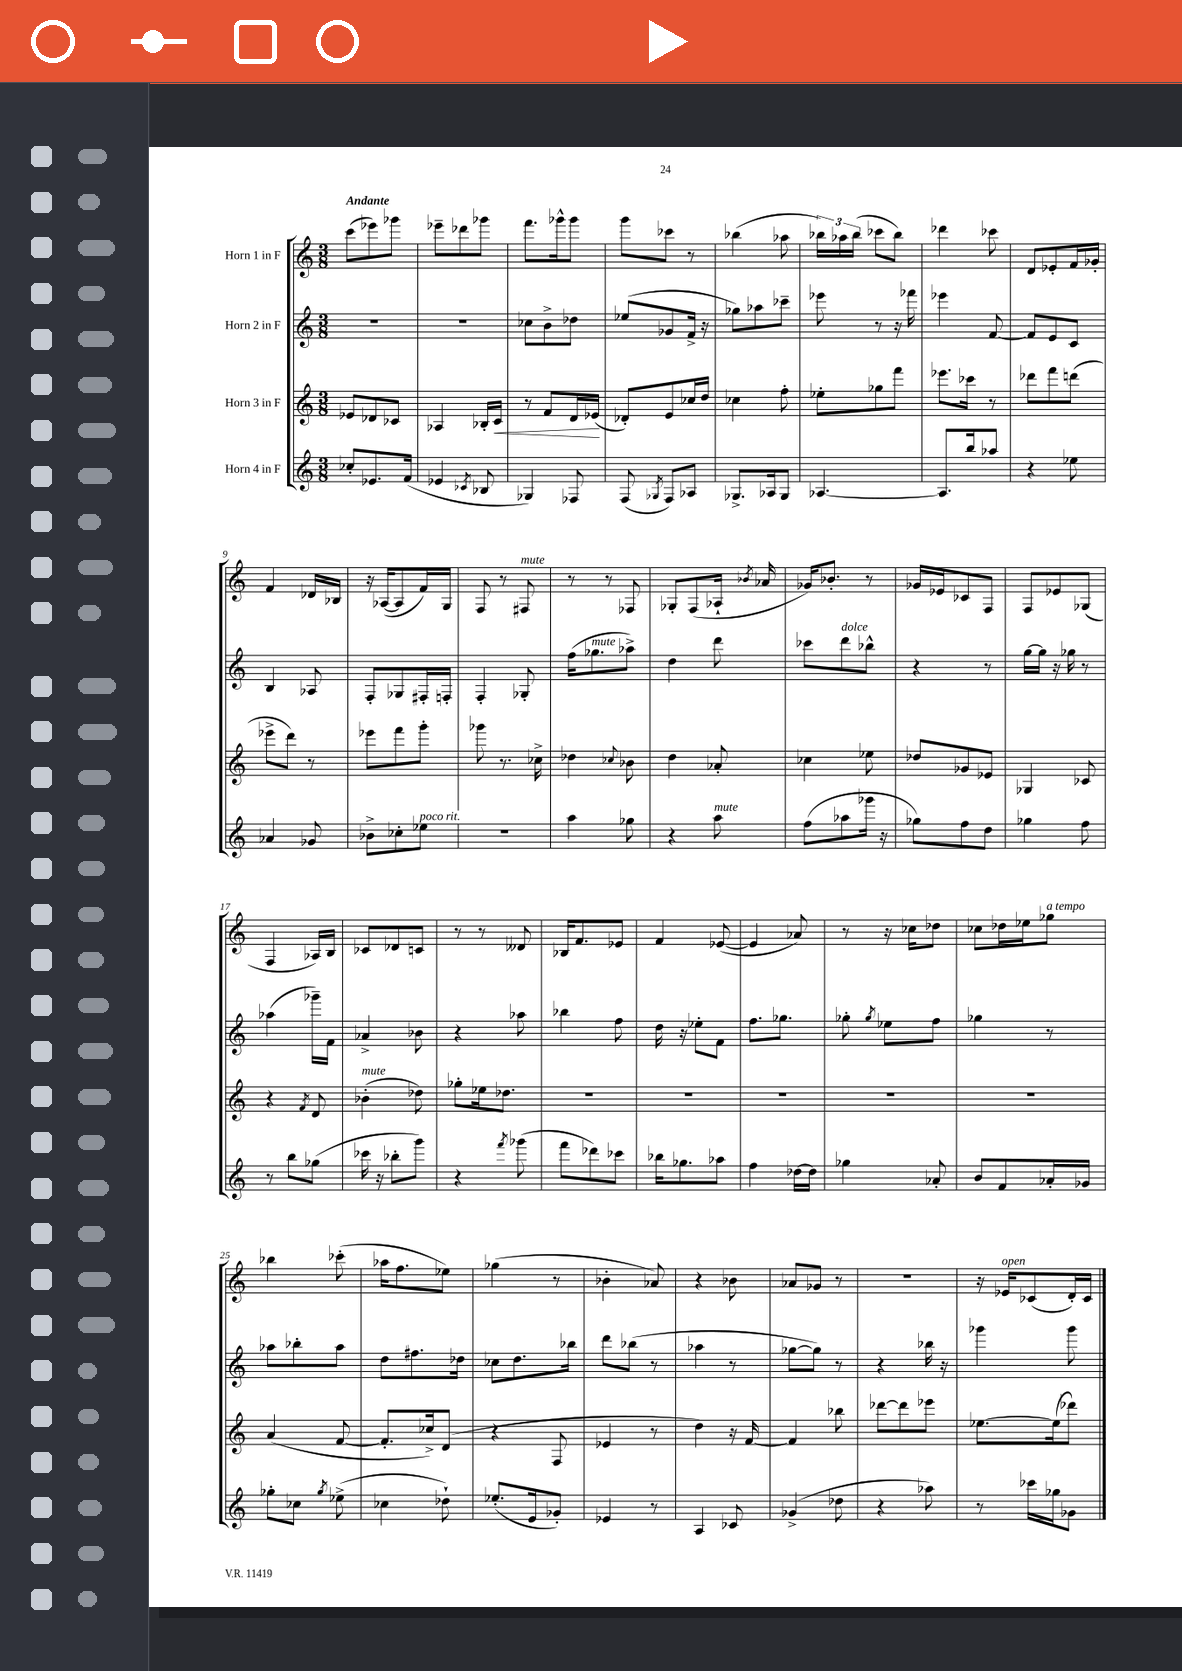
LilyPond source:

<<
\new StaffGroup <<
\new Staff = "s0" \with { instrumentName = "Horn 1 in F" } {
    \clef treble \key c \major \numericTimeSignature \time 3/8 \tempo "Andante"
    \autoBeamOff c'''8[( ees'''8) ges'''8] |
    ees'''8[-- des'''8 ges'''8] |
    f'''8.[ ges'''16-^ ges'''8] |
    g'''8[ ces'''8] r8 |
    bes''4( aes''8 |
    \tuplet 3/2 { bes''16[) aes''16 bes''16]( } ces'''8[ bes''8]) |
    des'''4 ces'''8 |
    d'8[ ees'8-. f'16 ges'16]-. |
    f'4 des'16[ bes16] |
    r16 aes16[~( aes8 f'16) g16] |
    f8 r8 fis8^\markup { \italic "mute" } |
    r8 r8 fes8 |
    ges8[-. f8( aes16]-! \acciaccatura { bes'8 } aes'16 |
    ges'16[) bes'8.]-. r8 |
    ges'16[ ees'16 ces'8 f8] |
    f8[ ees'8 ges8]( |
    f4 aes16[) b16] |
    ces'8[ des'8 c'8] |
    r8 r8 deses'8 |
    bes16[ f'8. ees'8] |
    f'4 ees'8~( |
    ees'4 aes'8) |
    r8 r16 ces''16[ des''8] |
    ces''8[ des''16 ees''16 ges''8]^\markup { \italic "a tempo" } |
    bes''4 ces'''8-.( |
    aes''16[ f''8. ees''8]) |
    ges''4( r8 |
    bes'4-. aes'8) |
    r4 bes'8 |
    aes'8[ ges'8] r8 |
    R4. |
    r16 ees'16[^\markup { \italic "open" } ces'8( d'16-.) ces'16] \bar "|." |
}
\new Staff = "s1" \with { instrumentName = "Horn 2 in F" } {
    \clef treble \key c \major \numericTimeSignature \time 3/8
    \autoBeamOff R4. |
    R4. |
    ces''8[ b'8-> des''8] |
    ees''8[( ges'8 f'16]-> r16 |
    ges''8[) aes''8 ces'''8]-- |
    ees'''8 r8 r16 fes'''16 |
    ees'''4 f'8~ |
    f'8[ e'8 c'8] |
    b4 aes8 |
    f8[-. ges8 fis16-. f16]-. |
    f4-. ges8-. |
    f''16[( ges''8.^\markup { \italic "mute" } aes''8]->) |
    d''4 d'''8 |
    ces'''8[ d'''8^\markup { \italic "dolce" } bes''8]-^ |
    r4 r8 |
    g''16[~ g''16] r16 ges''16 r8 |
    aes''4( ges'''16[--) f'16] |
    aes'4-> bes'8 |
    r4 aes''8 |
    bes''4 f''8 |
    d''16 r16 ees''8[-. f'8] |
    f''8.[ ges''8.] |
    ges''8-. \acciaccatura { ges''8 } ees''8[ f''8] |
    ges''4 r8 |
    aes''8[ bes''8-. aes''8] |
    d''8[ fis''8. des''16] |
    ces''8[ d''8. bes''16] |
    d'''8[ bes''8]( r8 |
    aes''4 r8 |
    ges''8[~ ges''8]) r8 |
    r4 bes''16 r16 |
    ges'''4 ges'''8 \bar "|." |
}
\new Staff = "s2" \with { instrumentName = "Horn 3 in F" } {
    \clef treble \key c \major \numericTimeSignature \time 3/8
    \autoBeamOff ees'8[ des'8 ces'8] |
    aes4 bes16[-. c'16]\< |
    r8 f'8[ d'16 ees'16]\!( |
    des'8[-.) e'8 ces''16 d''16] |
    ces''4 f''8-. |
    ees''8[-. ges''8 f'''8] |
    ees'''8.[ ces'''16] r8 |
    des'''8[ f'''8 d'''8]( |
    ees'''8[-> d'''8]) r8 |
    ees'''8[ f'''8 g'''8]-. |
    ges'''8 r8. ces''16-> |
    des''4 \appoggiatura { ces''8 } bes'8 |
    d''4 aes'8-. |
    ces''4 ees''8 |
    des''8[ ges'8 ees'8] |
    ges4 ces'8 |
    r4 \acciaccatura { f'8 } d'8 |
    bes'4-.^\markup { \italic "mute" }( des''8) |
    ges''8[-. ees''16 des''8.] |
    R4. |
    R4. |
    R4. |
    R4. |
    R4. |
    a'4( f'8~ |
    f'8.[-. ces''16->) d'8]( |
    r4 f8 |
    ees'4 r8 |
    d''4) r16 f'16~ |
    f'4 bes''8 |
    des'''8[~ des'''8 ees'''8] |
    ees''8.[~ ees''16( des'''8]) \bar "|." |
}
\new Staff = "s3" \with { instrumentName = "Horn 4 in F" } {
    \clef treble \key c \major \numericTimeSignature \time 3/8
    \autoBeamOff ces''8[-. ees'8. f'16]( |
    ees'4 \acciaccatura { ces'8 } bes8 |
    ges4) fes8 |
    f8( \acciaccatura { ges8 } f8[) aes8] |
    ges8.[-> aes16 ges8] |
    aes4.~ |
    aes8.[ b''16 aes''8] |
    r4 ees''8 |
    aes'4 ges'8 |
    bes'8[-> ces''8-. ees''8]^\markup { \italic "poco rit." } |
    R4. |
    a''4 ges''8 |
    r4 a''8^\markup { \italic "mute" } |
    f''8[( aes''8 ges'''16] r16 |
    ges''8[) f''8 d''8] |
    ges''4 f''8 |
    r8 b''8[ ges''8]( |
    ces'''16 r16 bes''8[-. g'''8]) |
    r4 \acciaccatura { f'''8 } ges'''8( |
    f'''8[ des'''8) ces'''8] |
    bes''16[ ges''8. aes''8] |
    f''4 des''16[~ des''16] |
    ges''4 aes'8-. |
    b'8[ f'8 aes'16-. ges'16] |
    ges''8[-. ces''8] \acciaccatura { ges''8 } ees''8->( |
    ces''4 des''8-!) |
    ees''8.[-.( e'16 ges'8]-.) |
    ees'4 r8 |
    a4 ces'8 |
    ges'4->( des''8 |
    r4 aes''8) |
    r8 ces'''16[ ges''16 ges'8] \bar "|." |
}
>>
>>
